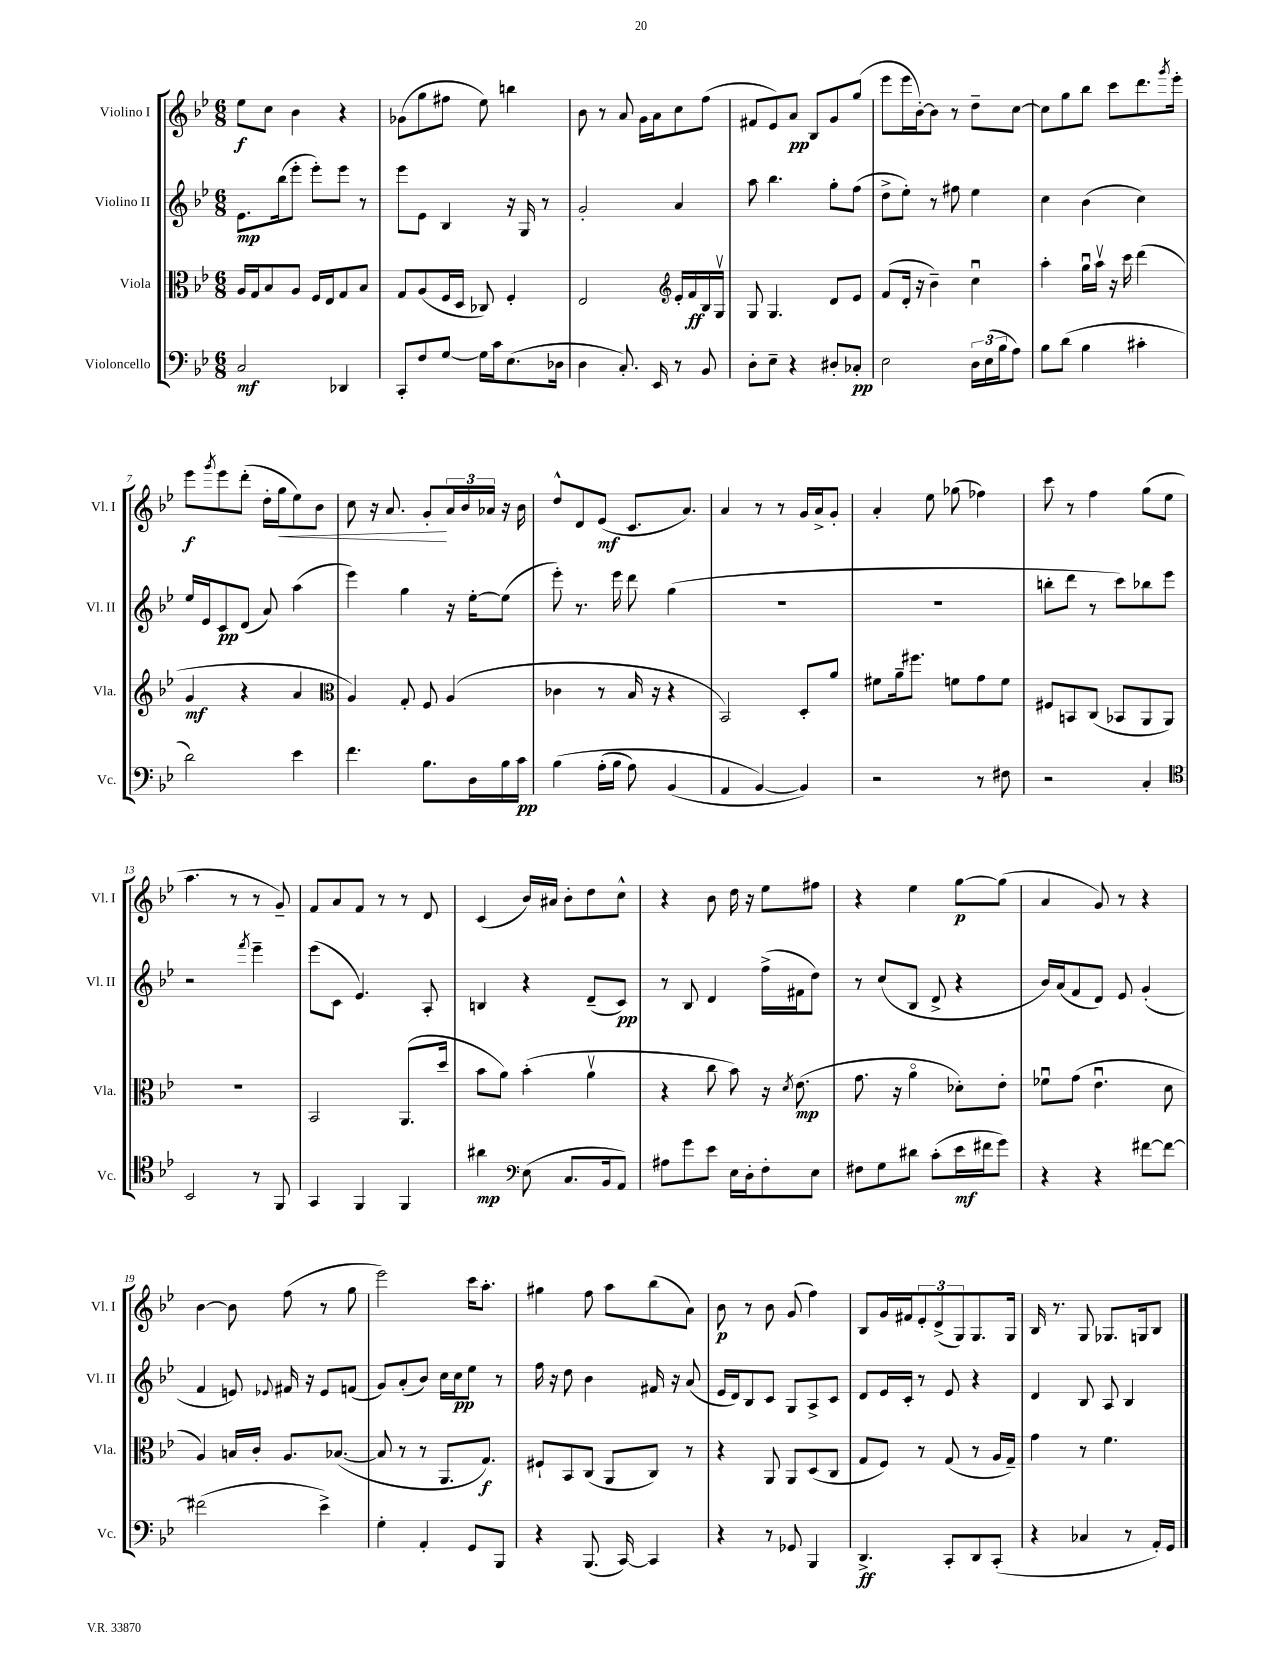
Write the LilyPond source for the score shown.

<<
\new StaffGroup <<
\new Staff = "s0" \with { instrumentName = "Violino I" shortInstrumentName = "Vl. I" } {
    \clef treble \key bes \major \numericTimeSignature \time 6/8
    ees''8\f c''8 bes'4 r4 |
    ges'8( g''8 fis''8 ees''8) b''4 |
    bes'8 r8 a'8 g'16 a'16 c''8 f''8( |
    fis'8 ees'8) a'8\pp bes8 g'8 g''8( |
    ees'''8 ees'''16 bes'16~-.) bes'8 r8 d''8-- c''8~ |
    c''8 g''8 bes''8 c'''8 d'''8. \acciaccatura { g'''8 } ees'''16-. |
    ees'''8\f \acciaccatura { g'''8 } ees'''8 d'''8-.( d''16-. g''16\< ees''8) bes'8 |
    c''8 r16 a'8. g'8-.\! \tuplet 3/2 { a'16 bes'16 aes'16 } r16 bes'16 |
    d''8-^ d'8 ees'8\mf( c'8. a'8.) |
    a'4 r8 r8 g'16 a'16-> g'8-. |
    a'4-. ees''8 ges''8( fes''4) |
    c'''8 r8 f''4 g''8( ees''8 |
    a''4. r8 r8 g'8--) |
    f'8 a'8 f'8 r8 r8 d'8 |
    c'4( bes'16) ais'16 bes'8-. d''8 c''8-^ |
    r4 bes'8 d''16 r16 ees''8 fis''8 |
    r4 ees''4 g''8~\p g''8( |
    a'4 g'8) r8 r4 |
    bes'4~ bes'8 f''8( r8 g''8 |
    ees'''2) c'''16 a''8.-. |
    gis''4 f''8 a''8 bes''8( a'8) |
    bes'8\p r8 bes'8 g'8( f''4) |
    bes8 g'16 fis'16 \tuplet 3/2 { ees'8-. d'8->( g8) } g8. g16 |
    bes16 r8. g8 ges8. g16 bes8 \bar "|." |
}
\new Staff = "s1" \with { instrumentName = "Violino II" shortInstrumentName = "Vl. II" } {
    \clef treble \key bes \major \numericTimeSignature \time 6/8
    ees'8.\mp bes''16( ees'''8-. ees'''8-.) ees'''8 r8 |
    ees'''8 ees'8 bes4 r16 g16 r8 |
    g'2-. a'4 |
    a''8 bes''4. g''8-. f''8( |
    d''8-> ees''8-.) r8 fis''8 ees''4 |
    c''4 bes'4( c''4) |
    ees''16 ees'16 c'8\pp d'8( a'8) a''4( |
    ees'''4) g''4 r16 ees''16~-. ees''8( |
    ees'''8-.) r8. ees'''16 d'''8 g''4( |
    R2. |
    R2. |
    b''8-. d'''8 r8 c'''8) bes''8 ees'''8 |
    r2 \acciaccatura { f'''8 } ees'''4-- |
    ees'''8( c'8 ees'4.) a8-. |
    b4 r4 d'8--( c'8\pp) |
    r8 bes8 d'4 f''16->( fis'16 d''8) |
    r8 c''8( bes8 d'8-> r4 |
    bes'16) a'16( f'8 d'8) ees'8 g'4-.( |
    f'4 e'8) \appoggiatura { ees'8 } fis'16 r16 ees'8 f'8( |
    g'8) a'8-.( bes'8) c''16 c''16\pp ees''8 r8 |
    f''16 r16 d''8 bes'4 fis'16 r16 a'8( |
    ees'16 d'16) bes8 c'8 g8 a8-> c'8 |
    d'8 ees'16 c'16-. r8 ees'8 r4 |
    d'4 bes8 a8 bes4 \bar "|." |
}
\new Staff = "s2" \with { instrumentName = "Viola" shortInstrumentName = "Vla." } {
    \clef alto \key bes \major \numericTimeSignature \time 6/8
    a16 g16 bes8 a8 f16 ees16 g8 bes8 |
    g8 a8( f16 d16 ces8) f4-. |
    ees2 \clef treble ees'16-. f'16\ff bes16 g16\upbow |
    g8 g4. d'8 ees'8 |
    f'8( d'16-. r16 bes'4--) c''4\downbow |
    a''4-. g''16\downbow a''16\upbow r16 c'''16 d'''4( |
    g'4\mf r4 a'4 |
    \clef alto a4) g8-. f8 a4( |
    ces'4 r8 bes16 r16 r4 |
    bes,2) d8-. a'8 |
    fis'8 a'16-- fis''8. f'8 g'8 f'8 |
    fis8 b,8 c8( bes,8 a,8 a,8) |
    R2. |
    bes,2 a,8.( d''16 |
    bes'8 a'8) bes'4-.( a'4\upbow |
    r4 c''8 bes'8) r16 \acciaccatura { d'8 } ees'8.\mp( |
    g'8. r16 a'4\flageolet des'8-.) ees'8-. |
    fes'8\downbow g'8( ees'4.\downbow d'8 |
    a4) b16 c'16-. a8. bes8.~( |
    bes8 r8 r8 a,8. g8.\f) |
    fis8-! bes,8 c8( a,8 c8) r8 |
    r4 a,8 a,8 d8( c8 |
    g8 f8) r8 g8( r8 a16 g16--) |
    g'4 r8 f'4. \bar "|." |
}
\new Staff = "s3" \with { instrumentName = "Violoncello" shortInstrumentName = "Vc." } {
    \clef bass \key bes \major \numericTimeSignature \time 6/8
    c2\mf des,4 |
    c,8-. f8 g8~ g16 c'16 ees8.( des16 |
    d4 c8.-.) ees,16 r8 bes,8 |
    d8-. ees8-- r4 dis8-. ces8-.\pp |
    ees2 \tuplet 3/2 { d16 ees16( bes16 } a8) |
    bes8 d'8( bes4 cis'4-. |
    d'2) ees'4 |
    f'4. bes8. d16 bes16 c'16\pp |
    bes4\( a16-.( bes16 a8) bes,4( |
    a,4 bes,4~\) bes,4) |
    r2 r8 fis8 |
    r2 c4-. |
    \clef tenor bes,2 r8 f,8 |
    g,4 f,4 f,4 |
    ais'4\mp \clef bass ees8( c8. bes,16 a,8) |
    ais8 g'8 ees'8 ees16 d16-. f8-. ees8 |
    fis8 g8 dis'8 c'8-.( ees'16\mf fis'16 g'8) |
    r4 r4 fis'8~ fis'8~ |
    fis'2( ees'4->) |
    g4-. a,4-. g,8 bes,,8 |
    r4 bes,,8.( c,16~) c,4 |
    r4 r8 ges,8 bes,,4 |
    d,4.->\ff c,8-. d,8 c,8-.( |
    r4 ces4 r8 a,16-.) g,16 \bar "|." |
}
>>
>>
